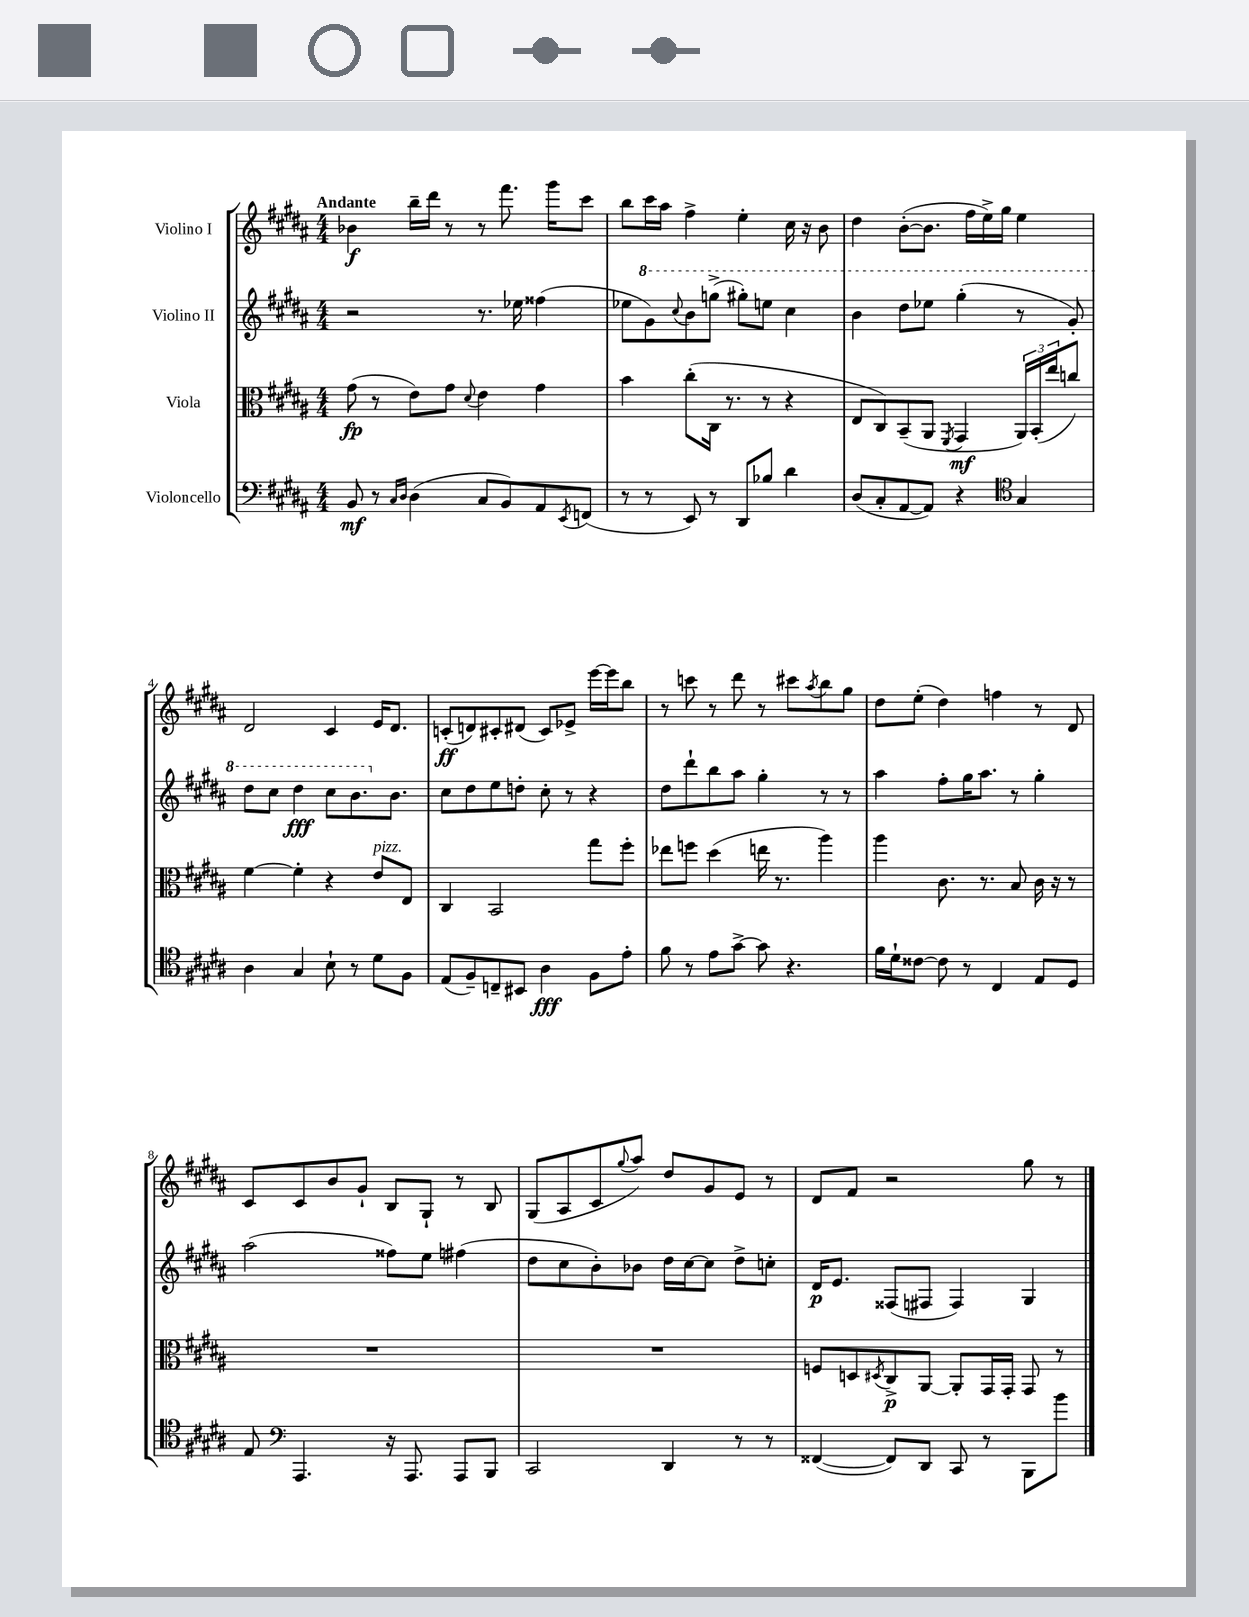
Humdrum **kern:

**kern	**kern	**kern	**kern
*staff4	*staff3	*staff2	*staff1
*clefF4	*clefC3	*clefG2	*clefG2
*k[f#c#g#d#a#]	*k[f#c#g#d#a#]	*k[f#c#g#d#a#]	*k[f#c#g#d#a#]
*M4/4	*M4/4	*M4/4	*M4/4
8BB	(8g#	2r	4b-
8r	8r	.	.
16qqC#	.	.	.
16qqD#	.	.	.
(4D#	8e)	.	16bb~
.	.	.	16ddd#
.	8g#	.	8r
.	8qqd#	.	.
8C#	4e	8.r	8r
8BB)	.	.	8.fff#
.	.	16ee-	.
8AA#	4g#	(4ff##	.
.	.	.	16ggg#
8qEE	.	.	.
(8FF	.	.	8ccc#
=	=	=	=
8r	4b	8ee-	8bb
8r	.	8gg#)	16ccc#
.	.	.	16aa#
.	.	8qqccc#	.
8EE)	(8cc#'	8bb	4ff#^
8r	16C#	(8ggg^	.
.	8.r	.	.
8DD#	.	8ggg#')	4ee'
8B-	8r	8eee	.
4d#	4r	4ccc#	16cc#
.	.	.	16r
.	.	.	8b
=	=	=	=
(8D#	8E	4bb	4dd#
8C#'	8C#)	.	.
[8AA#	(8BB~	8ddd#	([8b'
8AA#])	8AA#	8eee-	8.b]
.	8qFF#	.	.
4r	4GG#	(4ggg#'	.
.	.	.	16ff#
.	.	.	16ee^)
.	.	.	16gg#
*clefC4	*	*	*
4G#	24AA#)	8r	4ee
.	(24BB'	.	.
.	24ee	.	.
.	8cc)	8gg#')	.
=	=	=	=
4A#	[4f#	8ddd#	2d#
.	.	8ccc#	.
4G#	4f#']	4ddd#	.
8B`	4r	8ccc#	4c#
8r	.	8.bb	.
8d#	8e	.	16e
.	.	8.b	8.d#
8F#	8E	.	.
=	=	=	=
(8E	4C#	8cc#	(8c'
8F#~)	.	8dd#	8d)
8C~	2BB	8ee	8c#'
8BB#	.	8dd'	(8d#
4A#	.	8cc#'	8c#)
.	.	8r	8e-^
8F#	8gg#	4r	[16eee
.	.	.	16eee]
8e'	8ff#'	.	8bb
=	=	=	=
8f#	8ee-	8dd#	8r
8r	8ff	8ddd#`	8ccc
8e	(4dd#	8bb	8r
[8g#^	.	8aa#	8ddd#
8g#]	16ee	4gg#'	8r
.	8.r	.	.
4.r	.	.	8ccc#
.	.	.	8qaa#
.	4aa#)	8r	8bb
.	.	8r	8gg#
=	=	=	=
16f#	4aa#	4aa#	8dd#
16d#`	.	.	.
[8c##	.	.	(8ee'
8c##]	8.c#	8ff#'	4dd#)
8r	.	16gg#	.
.	8.r	8.aa#	.
4C#	.	.	4ff
.	8B	8r	.
8E	16c#	4gg#'	8r
.	16r	.	.
8D#	8r	.	8d#
=	=	=	=
8E	1r	(2aa#	8c#
*clefF4	*	*	*
4.AAA#	.	.	8c#
.	.	.	8b
.	.	.	8g#`
16r	.	8ff##)	8B
8.AAA#	.	.	.
.	.	8ee	8G#`
8AAA#	.	(4ff#	8r
8BBB	.	.	8B
=	=	=	=
2CC#	1r	8dd#	(8G#
.	.	8cc#	8A#
.	.	8b')	8c#
.	.	.	8qqgg#
.	.	8b-	8aa#)
4DD#	.	16dd#	8dd#
.	.	[16cc#	.
.	.	8cc#]	8g#
8r	.	8dd#^	8e
8r	.	8cc'	8r
=	=	=	=
([4FF##	8F	16d#	8d#
.	.	8.e	.
.	8D	.	8f#
.	8qD#	.	.
8FF##])	8C#^	(8F##	2r
8DD#	[8AA#	8F#	.
8CC#	8AA#']	4F#)	.
8r	16GG#	.	.
.	16GG#'	.	.
8BBB	8GG#	4G#	8gg#
8b	8r	.	8r
==	==	==	==
*-	*-	*-	*-
